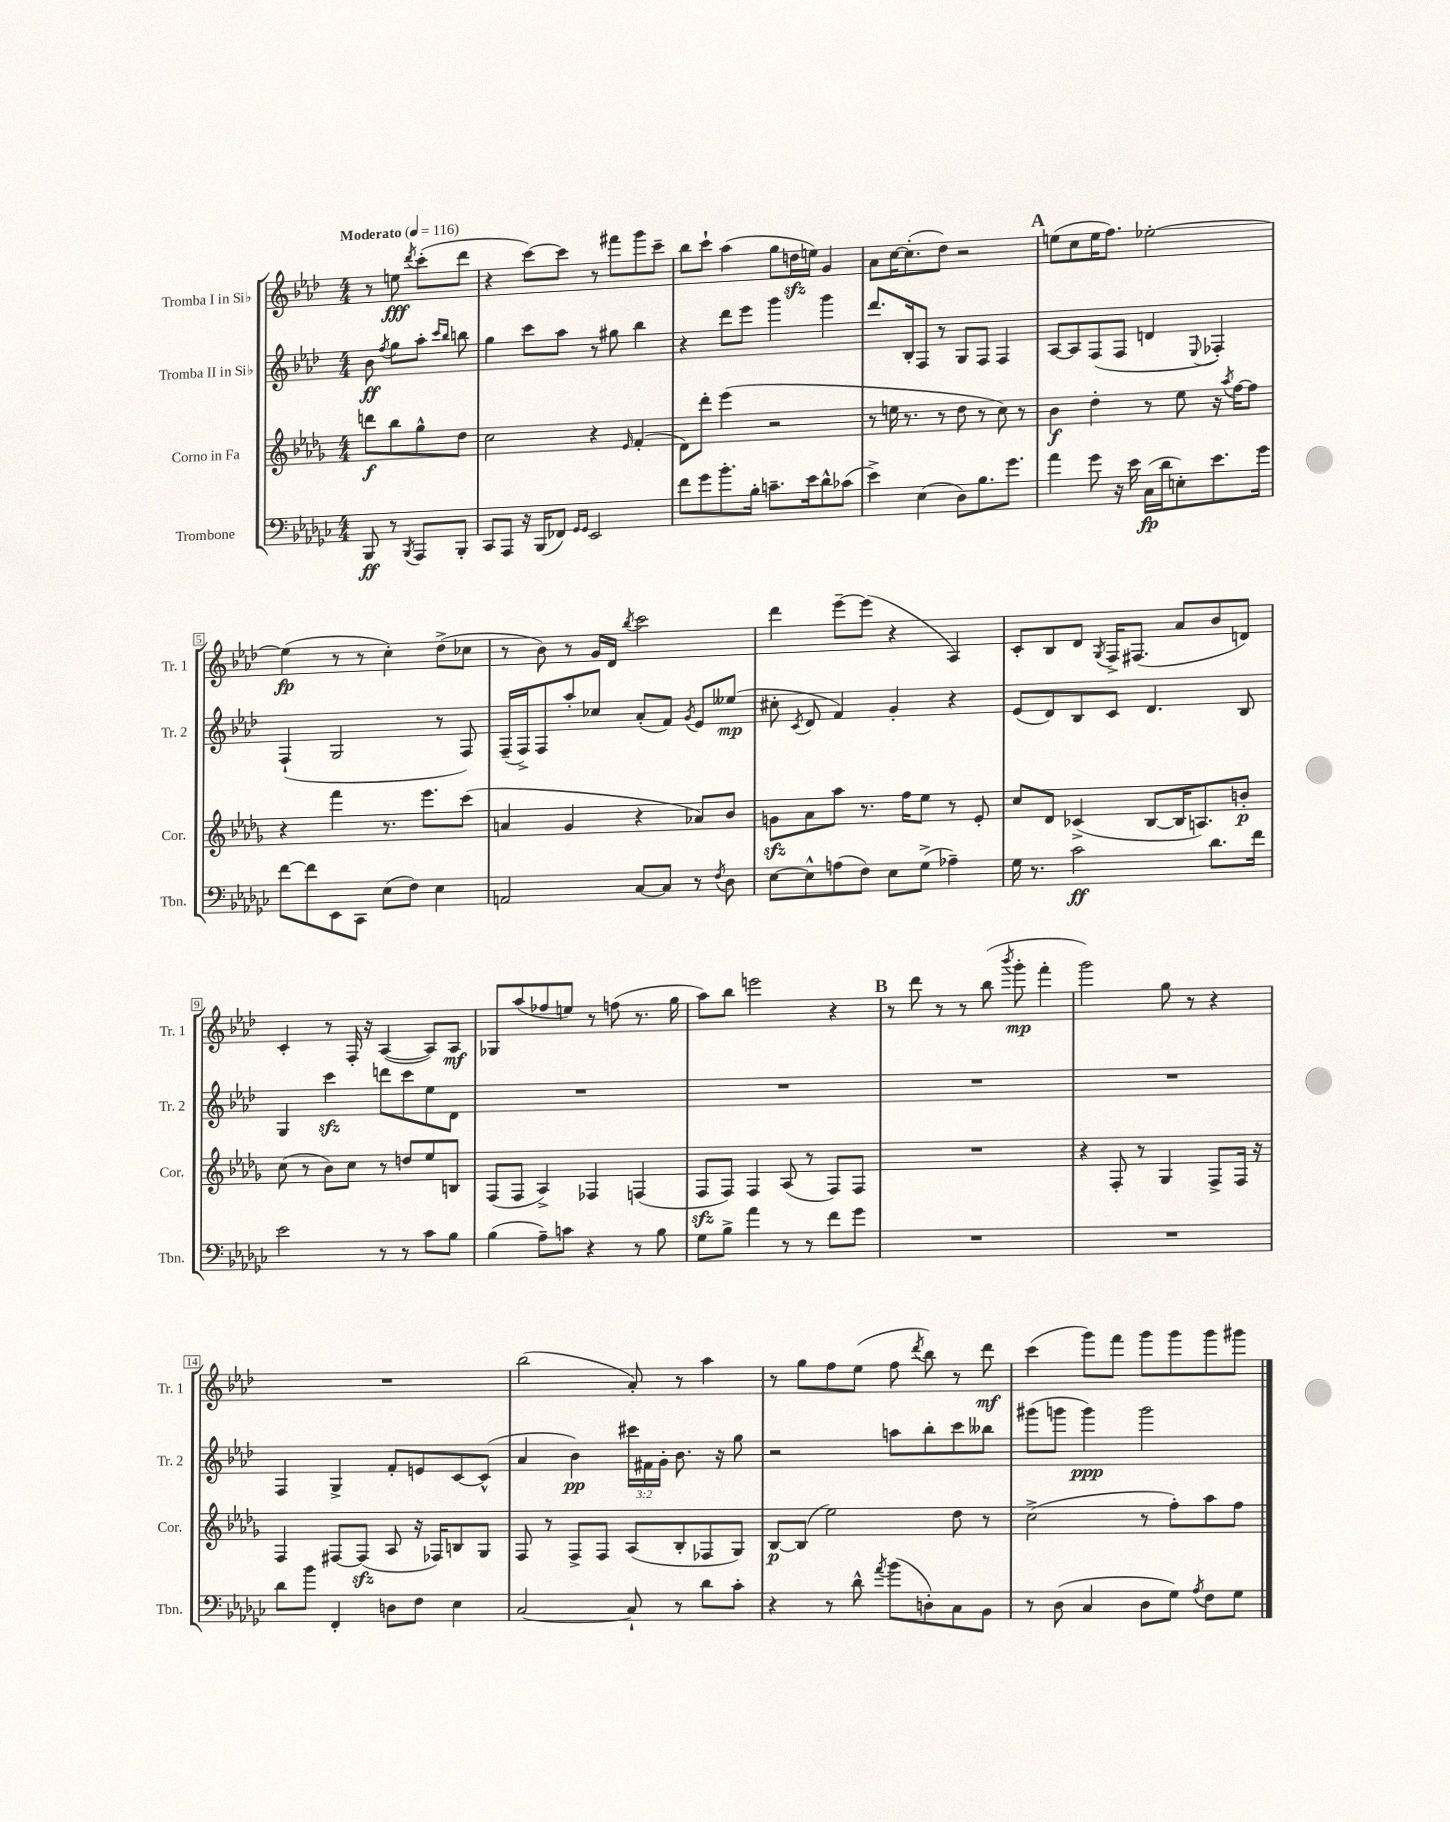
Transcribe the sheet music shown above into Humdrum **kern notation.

**kern	**kern	**kern	**kern
*staff4	*staff3	*staff2	*staff1
*clefF4	*clefG2	*clefG2	*clefG2
*k[b-e-a-d-g-c-]	*k[b-e-a-d-g-]	*k[b-e-a-d-]	*k[b-e-a-d-]
*M4/4	*M4/4	*M4/4	*M4/4
*MM116	*MM116	*MM116	*MM116
8BBB-	8ddd	8b-	8r
.	.	8qff	.
8r	8bb-	8gg	8ee
8qBBB-	.	.	8qddd-
8AAA-	8gg-^^	8aa-'	(8ccc'
.	.	16qqccc	.
.	.	16qqbb-	.
8BBB-'	8dd-	8bb	8ddd-
=	=	=	=
8CC-	2cc	4gg	4r
8AAA-	.	.	.
16r	.	8ccc	[8ccc)
(16BBB-	.	.	.
8FF-)	.	8aa-	8ccc]
16qqGG-	.	.	.
16qqGG-	.	.	.
2EE-	4r	8r	8r
.	.	8gg#	8fff#
.	16qqe-	.	.
.	(4f'	4bb-	8ggg
.	.	.	8ccc~
=	=	=	=
8f	8d-)	4r	8bb-
8g-	8ddd-'	.	8ccc`
8.b-'	(4eee-	8ddd-	(4aa-
.	.	8eee-	.
16B-'	.	.	.
8.c~	2r	4ggg	8gg
.	.	.	16dd
16e-	.	.	16ee)
8d-^^	.	4ggg	4g
(8c-	.	.	.
=	=	=	=
4e-^)	8r	8.ddd-	8a-
.	16ee	.	[16cc
.	8.r	16B-'	(8.cc']
(4E-	.	8F	.
.	8r	8r	8dd-)
8D-)	8dd-	8G	2r
8.B-	8r	8F	.
.	8cc)	4F	.
8.g-	.	.	.
.	8r	.	.
=	=	=	=
4a-	4b-	[8A-	(8ee
.	.	8A-]	8cc
8g-	4dd-'	(8F	16ee
.	.	.	8.ff)
16r	.	8F	.
16e-	.	.	.
(16C-	8r	4d	[2ee-'
16d-	.	.	.
8E')	8ee-	.	.
.	.	8qqE-	.
8.e-	16r	4F-')	.
.	8qaa-	.	.
.	[16ff	.	.
.	8ff]	.	.
16g-	.	.	.
=	=	=	=
[8f	4r	(4F`	(4ee-]
8f]	.	.	.
8EE-	4fff	2G	8r
8CC-	.	.	8r
(8E-	8.r	.	4cc')
8F)	.	.	.
.	8.eee-	.	.
4E-	.	8r	(8dd-^
.	(8ccc	8F)	8cc-
=	=	=	=
2AA	4a	(16F~	8r
.	.	16F^)	.
.	.	8F	8b-)
.	4g-	8aa-'	8r
.	.	8cc-	16g
.	.	.	16d-
.	.	.	8qbb-
[8C-	4r	(8a-'	2ccc
8C-]	.	8f)	.
.	.	8qg	.
8r	8a-)	8e-	.
8qF	.	.	.
8D-	8b-	(8ee--	.
=	=	=	=
[8E-	8g	8cc#'	4ddd-
.	.	8qc	.
8E-^^]	8a-	8d-	.
(8A	8aa-	4f)	[8eee-~
8F)	8.r	.	(8eee-]
8E-	.	4g'	4r
.	16ff	.	.
(8G-^	8ee-	.	.
4A-~)	8r	4r	4A-)
.	8e-'	.	.
=	=	=	=
16G-	8cc	(8e-	8c'
8.r	.	.	.
.	8d-	8d-)	8B-
2c-	(4c-^	8B-	8d-
.	.	.	8qG
.	.	8c	16F^
.	.	.	(8.F#
.	[8B-	4.d-	.
.	16B-]	.	8a-
.	8.A)	.	.
8.d-	.	.	8b-
.	8b'	8B-	8d)
16f	.	.	.
=	=	=	=
2e-	(8cc	4G	4c'
.	8r	.	.
.	8b-)	4ccc	8r
.	8cc	.	16F'
.	.	.	16r
8r	8r	8ddd	([4A-
8r	8dd	8ccc	.
8c-	8ee-	8ee-	8A-])
8B-	8B	8d-	8A-
=	=	=	=
(4B-	(8F	1r	8G-
.	8F	.	(8aa-
8A-~)	4A-^)	.	8ff-
8c	.	.	8ee)
4r	4F-	.	8r
.	.	.	(8ff
8r	(4F	.	8.r
8B-	.	.	.
.	.	.	16gg
=	=	=	=
8G-	8F	1r	8aa-)
8B-^	8F)	.	8bb-
4a-	4F	.	2eee
8r	(8A-	.	.
8r	8r	.	.
8f	8F)	.	4r
8g-	8F	.	.
=	=	=	=
1r	1r	1r	8r
.	.	.	8ddd-
.	.	.	8r
.	.	.	8r
.	.	.	(8bb-
.	.	.	8qbbb-
.	.	.	8ggg'
.	.	.	4fff'
=	=	=	=
1r	4r	1r	2ggg)
.	8F'	.	.
.	8r	.	.
.	4G-	.	8gg
.	.	.	8r
.	8F^	.	4r
.	16F	.	.
.	16r	.	.
=	=	=	=
8d-	4F	4F	1r
8b-	.	.	.
4FF'	[8F#	4G^	.
.	(8F#]	.	.
8D	8A-	8f'	.
8F	16r	8e	.
.	16F-)	.	.
4E-	8B	[8c	.
.	8G-	(8c^^]	.
=	=	=	=
[2C-	8F	4a-	(2bb-
.	8r	.	.
.	8F^	4b-)	.
.	8F	.	.
8C-`]	(8A-	24ccc#	8a-')
.	.	24f#	.
.	.	24g'	.
8r	8B-'	8.b-	8r
8d-	8F-	.	4aa-
.	.	16r	.
8c-'	8G-)	8gg	.
=	=	=	=
4r	[8B-	2r	8r
.	(8B-]	.	8gg
8r	2ee-)	.	8ff
8d-^^	.	.	(8ee-
8qa-	.	.	.
(8b-	.	8aa	8ff
.	.	.	8qddd-
8D')	.	8bb-'	8bb-)
8C-	8dd-	8ccc	8r
8BB-	8r	8bb--	8ddd-
=	=	=	=
8r	(2cc^	(8ggg#	(4ccc
(8D-	.	8ggg	.
4C-	.	4ggg)	8ggg)
.	.	.	8fff
8D-	8r	2ggg	8ggg
8G-)	8ff')	.	8ggg
8qA-	.	.	.
8F	8aa-	.	8ggg
8G-	8ff	.	8ggg#
==	==	==	==
*-	*-	*-	*-
